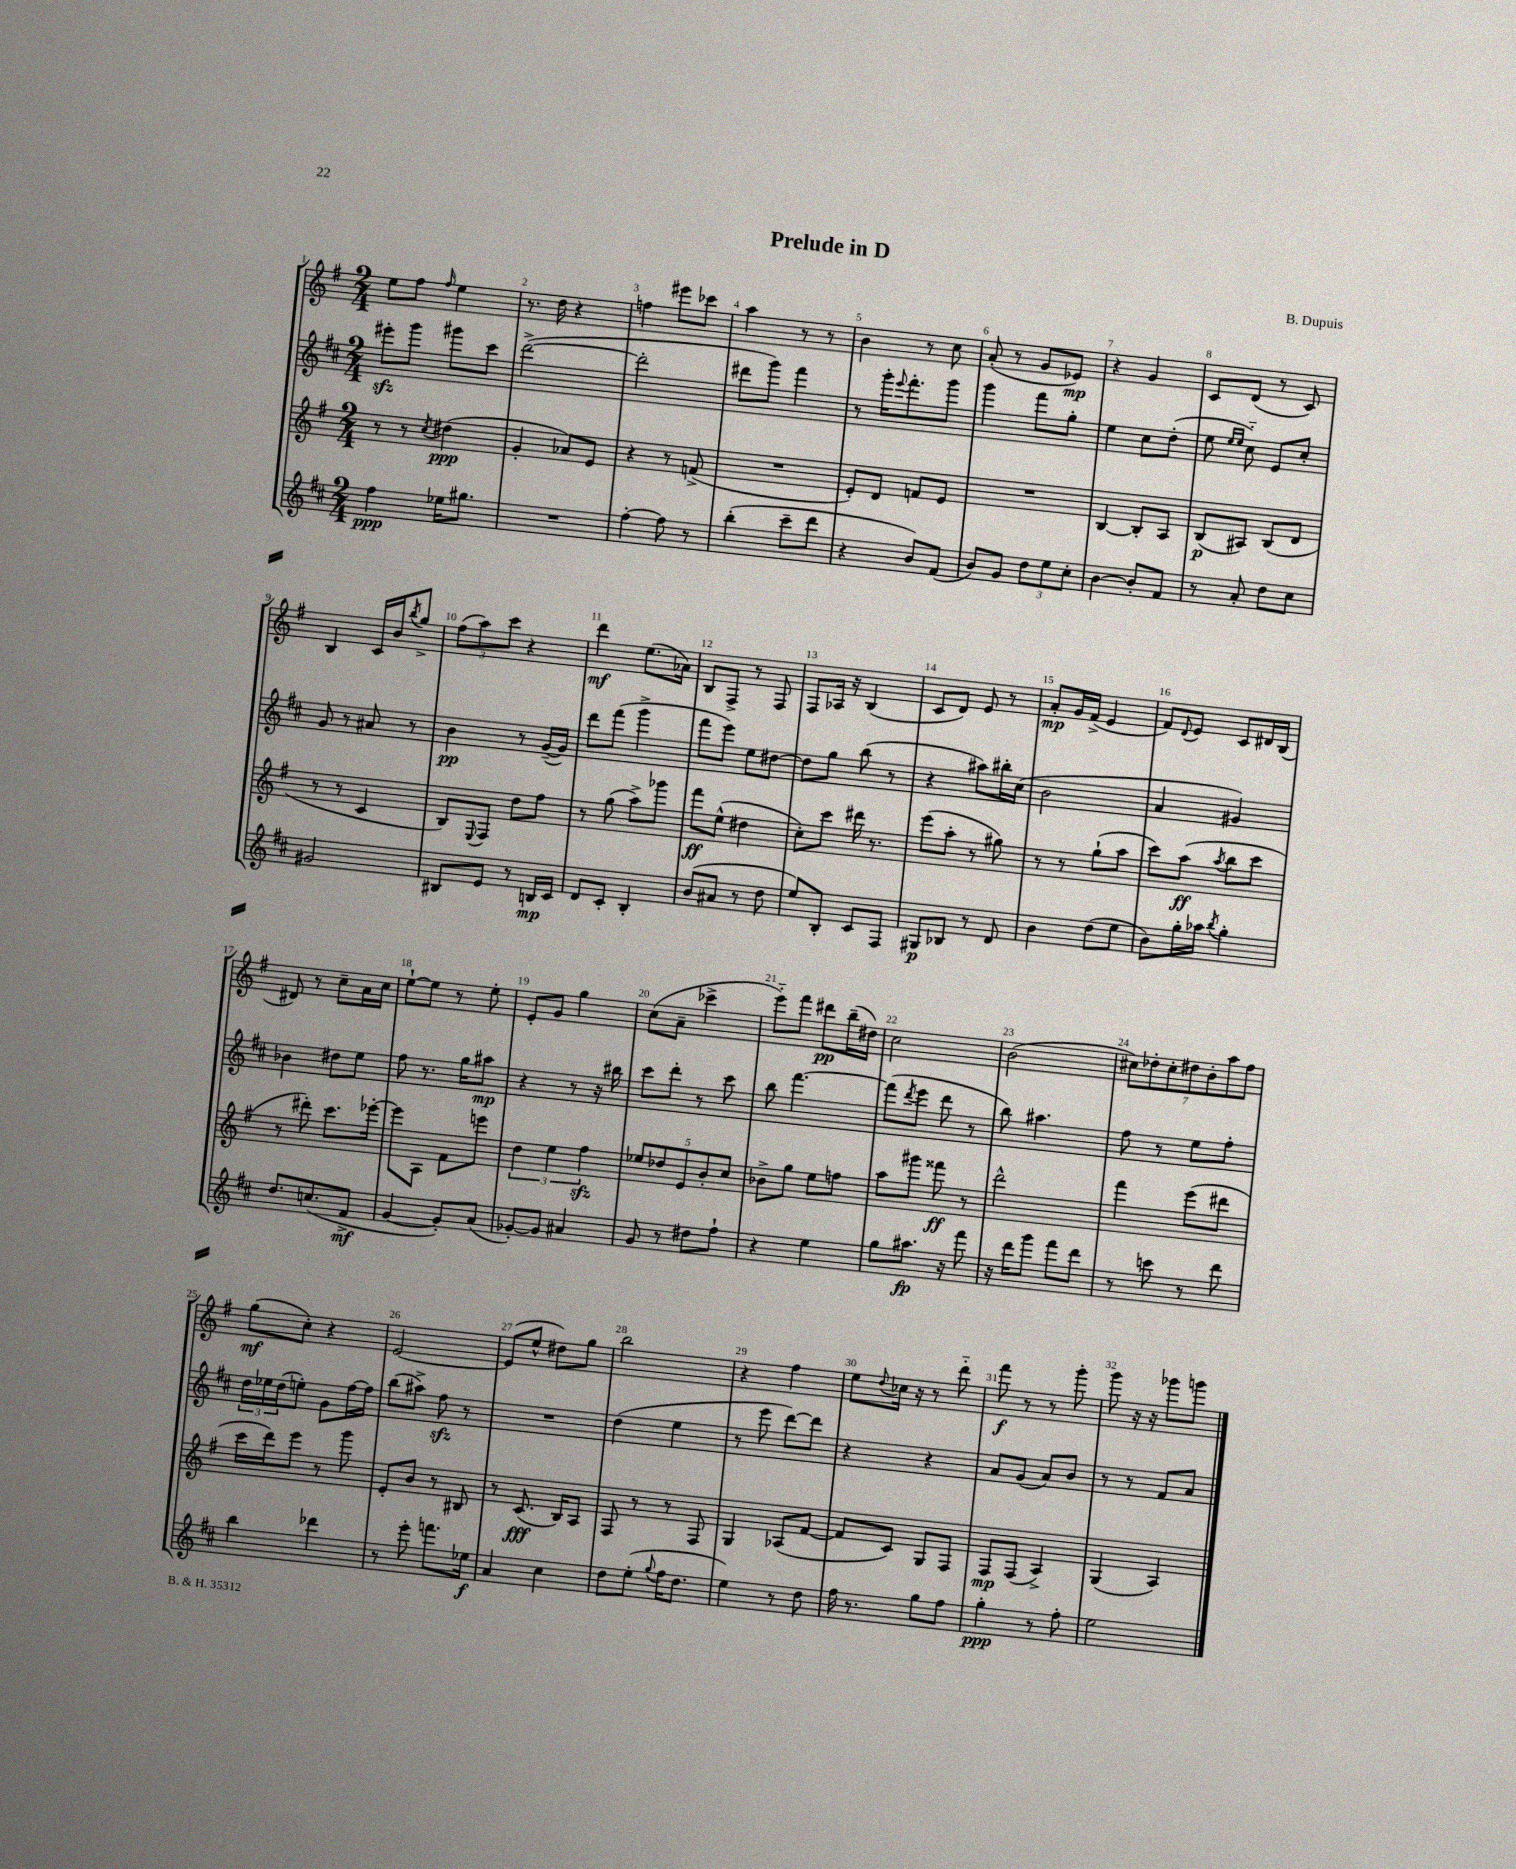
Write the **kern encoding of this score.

**kern	**kern	**kern	**kern
*staff4	*staff3	*staff2	*staff1
*clefG2	*clefG2	*clefG2	*clefG2
*k[f#c#]	*k[f#]	*k[f#c#]	*k[f#]
*M2/4	*M2/4	*M2/4	*M2/4
4ff#\	8r	8eee#'\L	8ee\L
.	8r	8ggg\J	8ff#\J
.	8qcc/	.	16qqff#/
16ee-\LK	(4dd#\	8ggg#\L	4ee\
8.gg#\J	.	.	.
.	.	8ccc#\J	.
=	=	=	=
2r	4g'/	([2ddd^\	8.r
.	.	.	16dd\
.	8a-/L)	.	4r
.	8e/J	.	.
=	=	=	=
[4ff#'\	4r	2ddd'\]	4ff\
8ff#\]	8r	.	8eee#\L
8r	(8f^/	.	8ccc-\J
=	=	=	=
(4bb'\	2r	8ddd#\L	4aa\
.	.	8ggg\J)	.
8ccc#~\L	.	4fff#\	8r
8ddd\J	.	.	8r
=	=	=	=
4r	8e'/L)	8r	4b\
.	8d/J	16ggg'\LK	.
.	.	8qqeee/	.
.	.	8.fff#'\	.
8b/L)	8f/L	.	8r
(8f#/J	8e/J	8ggg\J	8cc\
=	=	=	=
8b/L)	2r	4ggg\	(8a'/
8g/J	.	.	8r
12dd\L	.	8fff#\L	8g/L
12ee\	.	.	.
.	.	8gg'\J	8e-/J)
12cc#'\J	.	.	.
=	=	=	=
[4b\	[4B/	4ee\	4r
8b'/]L	8B'/]L	8cc#\L	4g/
8f#/J	8A/J	(8dd'\J	.
=	=	=	=
8r	(8B/L	8ee\	8c/L
.	.	16qqee/LL	.
.	.	16qqee/JJ	.
8a'/	8A#/J)	8cc#'~\)	(8d/J
8dd\L	(8B/L	8e/L	8r
8cc#\J	8d/J	8cc#'/J	8c/)
=	=	=	=
2g#/	8r	8g/	4B/
.	8r	8r	.
.	4c/	8a#/	16c/LL
.	.	.	16b/J
.	.	.	8qbb/
.	.	8r	8gg^/J
=	=	=	=
8B#/L	8B/L)	4b\	(12ff#\L
.	.	.	12aa\)
.	8qqE/	.	.
8e/J	8F#/J	.	.
.	.	.	12ccc\J
8r	8dd\L	8r	4r
16B/LL	8ff#\J	([16g~/LL	.
16c#/JJ	.	16g/]JJ)	.
=	=	=	=
8d/L	8r	8ddd\L	4ddd\
8c#'/J	(8gg\	(8fff#\J	.
4B'/	8aa^\L)	4ggg^\	(8.ee\L
.	8ggg-\J	.	.
.	.	.	16a-\Jk)
=	=	=	=
(8b/L	8fff#\L	8fff#\L	8B/L
8a#/J	(8ee^^\J	8eee\J)	8F#^/J
8r	4dd#\	8ee\L	8r
8dd\	.	[8dd#\J	8F#/
=	=	=	=
8ee/L)	8cc'\L)	8dd#\]L	8F#/L
8B'/J	8ccc\J	8gg\J	16A-/Jk
.	.	.	16r
8c#/L	16ddd#\	(8bb\	(4B/
.	8.r	.	.
8F#/J	.	8r	.
=	=	=	=
8G#/L	(8eee\L	4r	8c/L
8B-/J	8aa'\J	.	8d/J)
8r	8r	8aa#\L)	8e/
8d/	8gg#\)	16bb#'\L	8r
.	.	(16cc#\JJ	.
=	=	=	=
4b\	8r	2b\	8a'/L
.	8r	.	16g/L
.	.	.	(16f#^/JJ
(8dd\L	(8gg`\L	.	4e/
8ee\J	8aa\J	.	.
=	=	=	=
8b\L)	8ccc\L)	4a/	8f#/L)
.	.	.	8qqd/
16gg'\L	(8aa\J	.	8e/J
16aa-\JJ	.	.	.
8qbb/	8qaa/	.	.
4gg'\	8bb\L	4g#/)	8c/L
.	8ccc\J	.	16d#/L
.	.	.	(16B/JJ
=	=	=	=
8.dd/L	8r	4b-\	8d#/)
.	8ddd#'\)	.	8r
(8.cc/	.	.	.
.	8.ccc\L	8dd#\L	8cc~\L
8f#^/J	.	8ee\J	16a\L
.	[16eee-'\Jk	.	16cc\JJ
=	=	=	=
[4g/	8eee-\]L	8ff#\	[8ee`\L
.	8A\J	8.r	8ee\]J
8g'/]L)	8f#\L	.	8r
.	.	16gg\LK	.
(8a/J	8eee\J	8aa#\J	8ee'\
=	=	=	=
[8g-'/L)	6dd\	4r	8e'/L
8g-/]J	.	.	8g/J
.	6ee\	.	.
4a#/	.	8r	4gg\
.	6ff#\	.	.
.	.	16r	.
.	.	16bb#\	.
=	=	=	=
8g/	10ee-/L	8ccc#\L	(8cc\L
.	10dd-/	.	.
8r	.	8ddd'\J	8a~\J
.	10e/	.	.
8dd#\L	.	8r	4ccc-^\
.	10b'/	.	.
8ff#`\J	.	8ccc#\	.
.	10cc/J	.	.
=	=	=	=
4r	8b-^\L	8bb\	8eee'~\L)
.	8gg\J	[4.fff#\	8fff#\J
4ee\	8ee\L	.	8ddd#\L
.	8ff\J	.	(16bb~\L
.	.	.	16dd#\JJ)
=	=	=	=
8gg\L	8aa\L	(8fff#\]L	2cc\
.	.	8qddd/	.
8.aa#\J	8ggg#\J	8eee\J	.
.	8fff##\	8ddd\	.
16r	.	.	.
8fff#\	8r	8r	.
=	=	=	=
16r	2ddd^^\	8bb\)	(2b\
16ddd\LK	.	.	.
8ggg\J	.	4.aa#\	.
8fff#\L	.	.	.
8ddd\J	.	.	.
=	=	=	=
8r	4fff#\	8ff#\	14cc#\L)
.	.	.	14dd-'\
8ccc\	.	8r	.
.	.	.	14cc#'\
.	.	.	14dd#\
8r	(8eee\L	8ee\L	.
.	.	.	14b'\
.	.	.	14aa\
8ddd\	8ddd#\J	8ff#'\J	.
.	.	.	14ff#\J
=	=	=	=
4bb\	16ccc\LL	24dd\LL	(8gg\L
.	.	24ee-\	.
.	16ddd\J)	.	.
.	.	(24dd\J	.
.	8eee\J	8ee'\J)	8cc'\J)
4ddd-\	8r	8g\L	4r
.	8ggg\	[16ff#\L	.
.	.	16ff#\]JJ	.
=	=	=	=
8r	8e'/L	(8bb\L	[2e/
8eee'\	8b/J	8aa#^\J)	.
8.fff\L	8r	8ff#\	.
.	8B#/	8r	.
16ee-\Jk	.	.	.
=	=	=	=
4a/	8r	2r	(8e/]L
.	(8.c/	.	8ee^^/J
4cc#\	.	.	8dd#\L)
.	16B/LK)	.	.
.	8A/J	.	8gg\J
=	=	=	=
8dd\L	8F#/	(4dd\	2bb\
(8ee'\J	8r	.	.
8qqgg/	.	.	.
16ff#\LK	8r	4ee\	.
8.dd\J	.	.	.
.	8F#/	.	.
=	=	=	=
4ee\)	4G/	8r	4r
.	.	8eee\	.
8r	(8A-/L	[8ddd\L)	4ff#\
8dd\	[8f#/J	8ddd\]J	.
=	=	=	=
16ff#\	8f#/]L	4r	8ee\L
8.r	.	.	.
.	.	.	8qqdd/
.	8c/J)	.	16cc-\Jk
.	.	.	16r
8gg\L	8G/L	4r	8r
8ff#\J	8F#/J	.	8ddd'~\
=	=	=	=
4gg'\	8F#/L	8a/L	8fff#\
.	(8F#/J	(8g/J	8r
8r	4A^/)	8a/L)	8r
8ff#'\	.	8b/J	8ggg'\
=	=	=	=
2ee\	(4G/	8r	8ggg\
.	.	8r	16r
.	.	.	16r
.	4A/)	8f#/L	8ggg-\L
.	.	8a/J	8ggg\J
==	==	==	==
*-	*-	*-	*-
